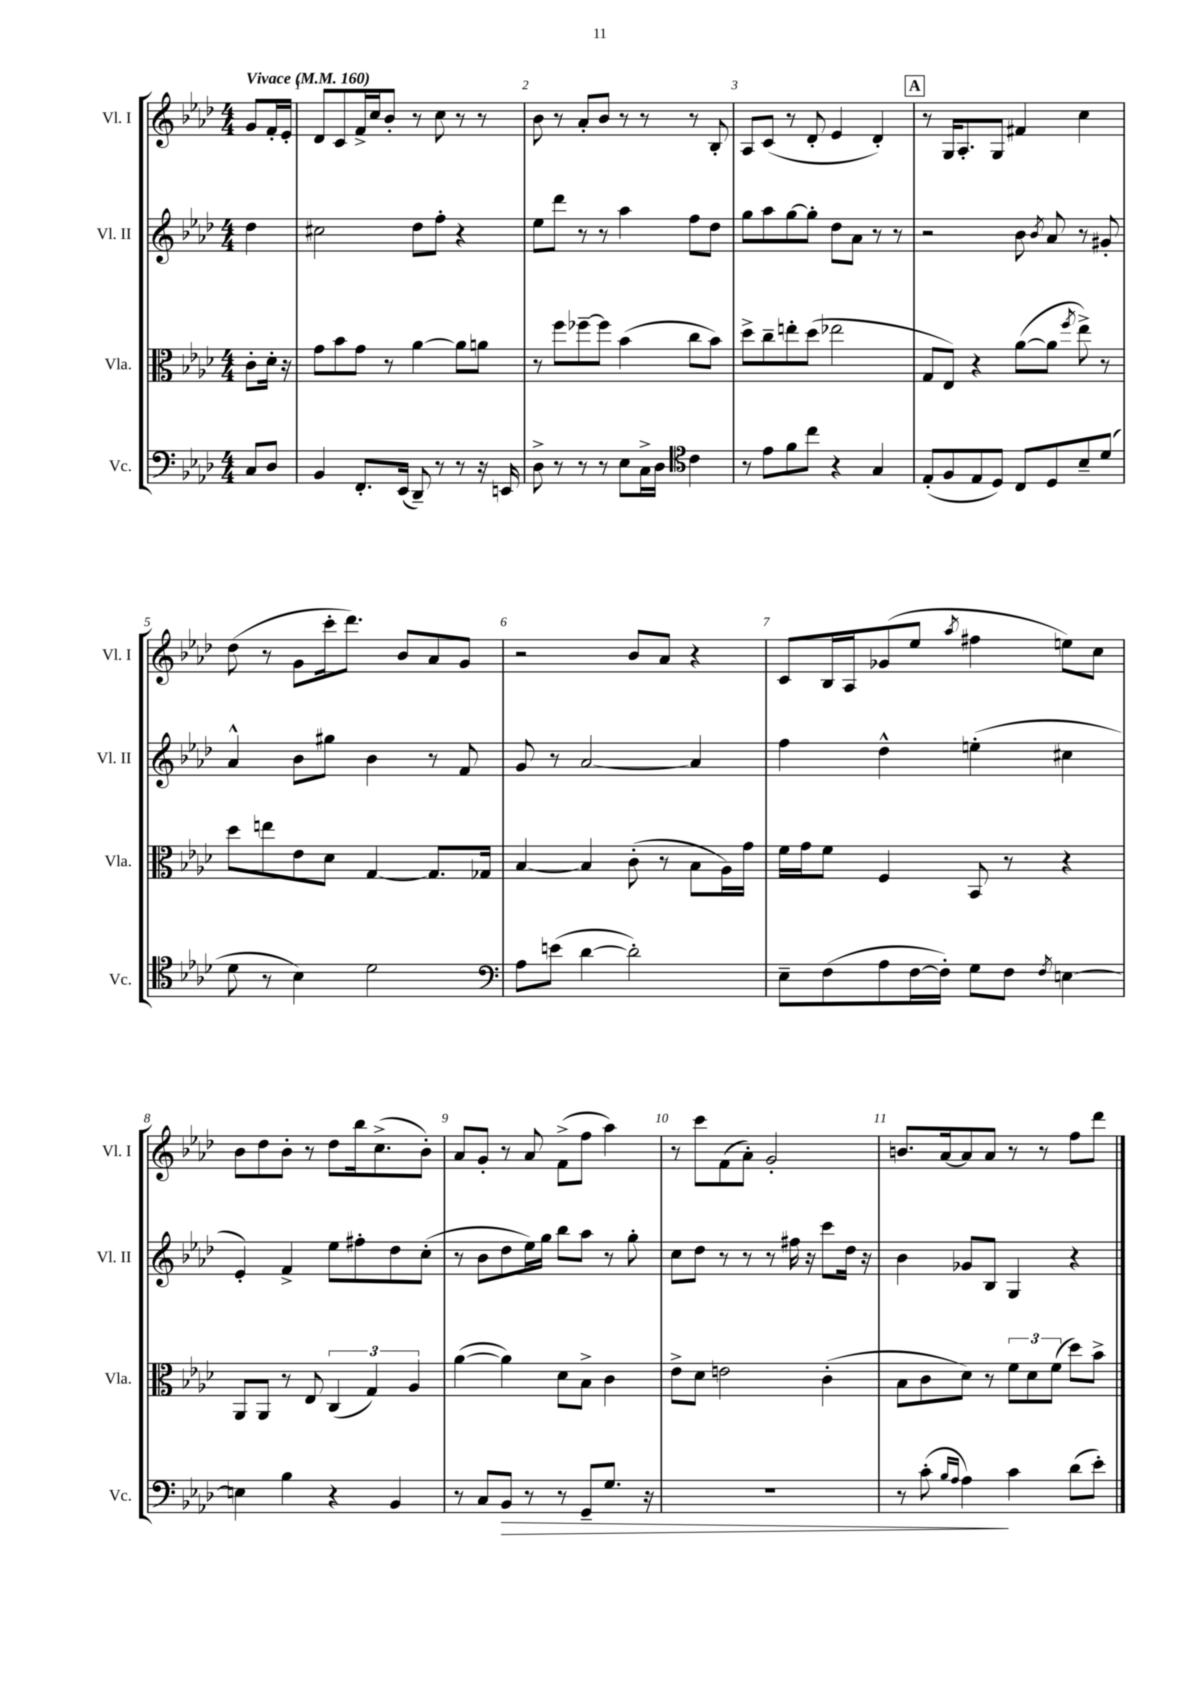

**kern	**kern	**kern	**kern
*staff4	*staff3	*staff2	*staff1
*clefF4	*clefC3	*clefG2	*clefG2
*k[b-e-a-d-]	*k[b-e-a-d-]	*k[b-e-a-d-]	*k[b-e-a-d-]
*M4/4	*M4/4	*M4/4	*M4/4
*MM160	*MM160	*MM160	*MM160
8C	8c'	4dd-	8g
8D-	16d-'	.	16f'
.	16r	.	16e-'
=	=	=	=
4BB-	8g	2cc#	8d-
.	8b-	.	8c
8.FF'	8g	.	16f^
.	.	.	16cc
.	8r	.	8b-'
(16EE-	.	.	.
8DD-~)	[4a-	8dd-	8r
8r	.	8ff'	8cc
8r	8a-]	4r	8r
16r	8a	.	8r
16EE	.	.	.
=	=	=	=
8D-^	8r	8ee-	8b-
8r	8ff	8ddd-	8r
8r	[8ff-~	8r	8a-'
8r	8ff-]	8r	8b-
8E-	(4b-	4aa-	8r
16C^	.	.	8r
16D-	.	.	.
*clefC4	*	*	*
4c	8cc	8ff	8r
.	8b-)	8dd-	8B-'
=	=	=	=
8r	8dd-^	8gg	8A-
8e-	8cc~	8aa-	(8c
8f	8ee'	[8gg	8r
8cc	(8dd-	8gg']	8d-'
4r	2ee-	8dd-	4e-
.	.	8a-	.
4G	.	8r	4d-')
.	.	8r	.
=	=	=	=
(8E-'	8G	2r	8r
8F	8E-)	.	16G
.	.	.	8.A-'
8E-	4r	.	.
8D-)	.	.	8G
8C	([8a-	8b-	4f#
.	.	8qb-	.
8D-	8a-]	8a-	.
.	8qff	.	.
8B-~	8ee-^)	8r	4cc
(8d-	8r	8g#'	.
=	=	=	=
8d-	8dd-	4a-^^	(8dd-
8r	8ee	.	8r
4B-)	8e-	8b-	8g
.	8d-	8gg#	16ccc'
.	.	.	8.ddd-)
2d-	[4G	4b-	.
.	.	.	8b-
.	8.G]	8r	8a-
.	.	8f	8g
.	16G-	.	.
=	=	=	=
*clefF4	*	*	*
8A-	[4B-	8g	2r
(8e	.	8r	.
[4d-	4B-]	[2a-	.
2d-'])	(8c'	.	8b-
.	8r	.	8a-
.	8B-	4a-]	4r
.	16A-)	.	.
.	16g	.	.
=	=	=	=
8E-~	16f	4ff	8c
.	16g	.	.
(8F	8f	.	16B-
.	.	.	16A-
8A-	4F	4dd-^^	(8g-
[16F	.	.	8ee-
16F'])	.	.	.
.	.	.	8qaa-
8G	8BB-	(4ee'	4ff#
8F	8r	.	.
8qF	.	.	.
[4E	4r	4cc#	8ee)
.	.	.	8cc
=	=	=	=
4E]	8AA-	4e-')	8b-
.	8AA-	.	8dd-
4B-	8r	4f^	8b-'
.	8E-	.	8r
4r	(6C	8ee-	8dd-
.	.	8ff#'	16bb-
.	6G)	.	.
.	.	.	(8.cc^
4BB-	.	8dd-	.
.	6A-	.	.
.	.	(8cc'	8b-')
=	=	=	=
8r	([4a-	8r	8a-
8C	.	8b-	8g'
8BB-	4a-])	8dd-	8r
8r	.	16ee-)	8a-
.	.	16gg	.
8r	8d-	8bb-	(8f^
8GG~	8B-^	8aa-	8ff
8.G	4c	8r	4aa-)
.	.	8gg'	.
16r	.	.	.
=	=	=	=
1r	8e-^	8cc	8r
.	8d-	8dd-	8ccc
.	2e	8r	(8f
.	.	8r	8a-')
.	.	8r	2g'
.	.	16ff#	.
.	.	16r	.
.	(4c'	8ccc	.
.	.	16dd-	.
.	.	16r	.
=	=	=	=
8r	8B-	4b-	8.b
(8c'	8c	.	.
.	.	.	[16a-
16qqB-	.	.	.
16qqA-	.	.	.
4A-)	8d-)	8g-	8a-]
.	8r	8B-	8a-
4c	12f	4G	8r
.	12d-	.	.
.	.	.	8r
.	(12f	.	.
(8d-	8dd-)	4r	8ff
8e-')	8b-^	.	8ddd-
==	==	==	==
*-	*-	*-	*-
